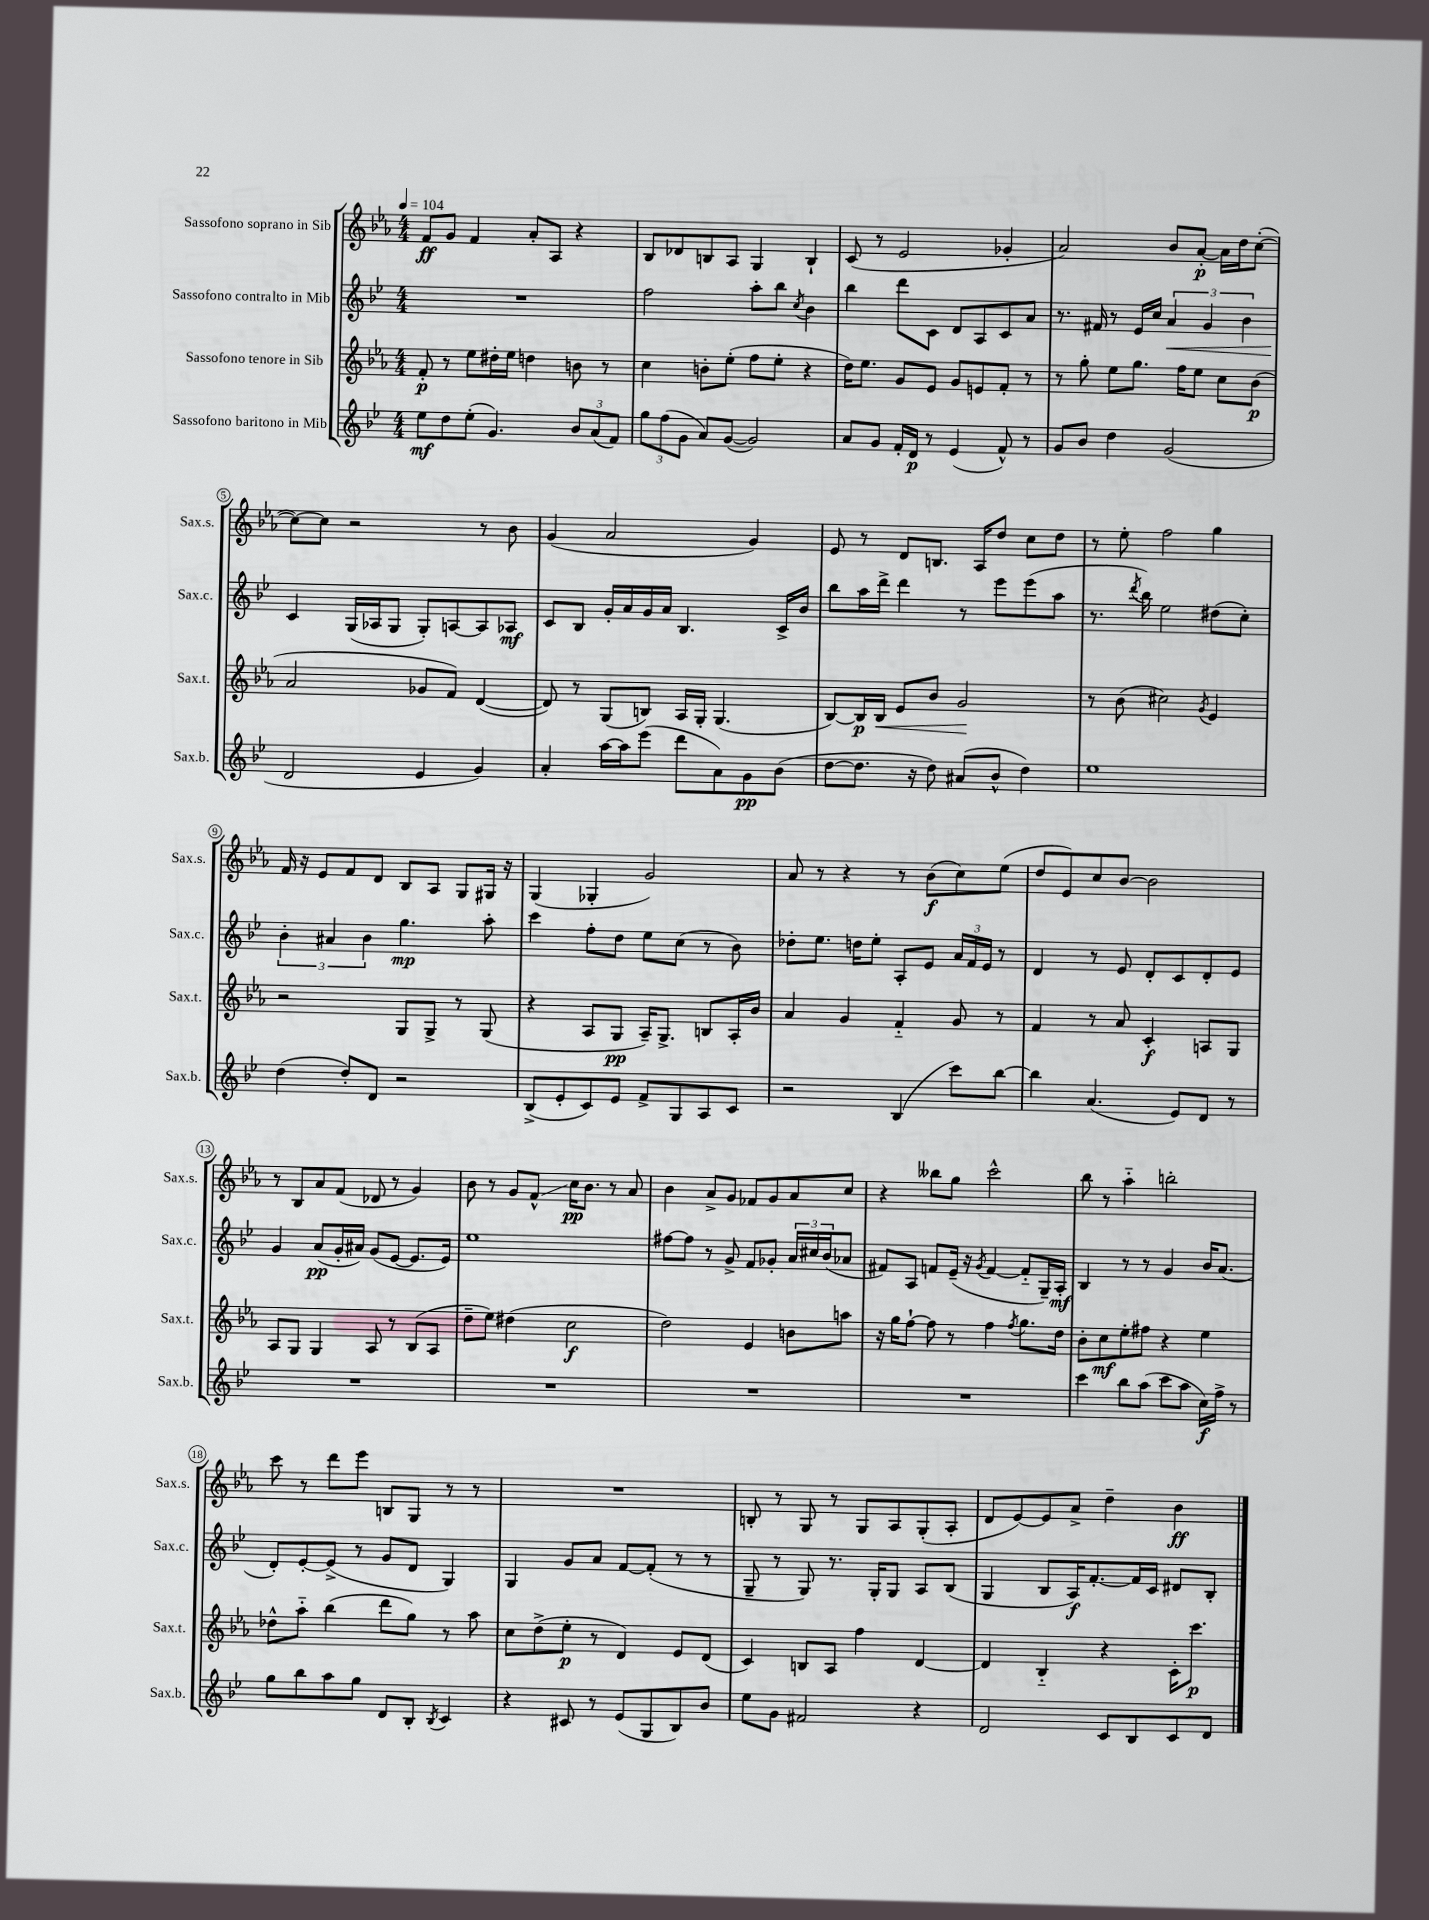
<<
\new StaffGroup <<
\new Staff = "s0" \with { instrumentName = "Sassofono soprano in Sib" shortInstrumentName = "Sax.s." } {
    \clef treble \key ees \major \numericTimeSignature \time 4/4 \tempo 4 = 104
    f'8\ff g'8 f'4 aes'8-. aes8 r4 |
    bes8 des'8 b8 aes8 g4 b4-! |
    c'8( r8 ees'2 ges'4-. |
    aes'2) bes'8 aes'8~-.\p aes'16 d''16 c''8~-.( |
    c''8~) c''8 r2 r8 bes'8 |
    g'4( aes'2 g'4) |
    ees'8 r8 d'8 b8. aes16 d''8 c''8 d''8 |
    r8 ees''8-. f''2 g''4 |
    f'16 r16 ees'8 f'8 d'8 bes8 aes8 g8 gis16 r16 |
    g4( ges4-. g'2) |
    aes'8 r8 r4 r8 bes'8\f( c''8) ees''8( |
    d''8 ees'8) c''8 bes'8~ bes'2 |
    r8 bes8 aes'8 f'8( des'8 r8 g'4) |
    bes'8 r8 g'8 f'8-^\glissando c''16\pp bes'8. r8 aes'8 |
    bes'4 aes'8-> g'8 fes'8 g'8 aes'8 c''8 |
    r4 beses''8 g''8 c'''2-^ |
    bes''8 r8 aes''4-_ b''2-. |
    c'''8 r8 d'''8 ees'''8 b8 g8 r8 r8 |
    R1 |
    b8-. r8 g8 r8 g8 aes8 g8-.( aes8-. |
    d'8 ees'8~) ees'8 aes'8-> d''4-- bes'4\ff \bar "|." |
}
\new Staff = "s1" \with { instrumentName = "Sassofono contralto in Mib" shortInstrumentName = "Sax.c." } {
    \clef treble \key bes \major \numericTimeSignature \time 4/4
    R1 |
    f''2 a''8-. bes''8 \acciaccatura { c''8 } bes'4 |
    bes''4 d'''8 c'8 d'8 a8 c'8 a'8 |
    r8. fis'16 r8 ees'16 c''16 \tuplet 3/2 { a'4\< g'4 bes'4 } |
    c'4\! g16( aes16 g8 g8-.) a8~ a8 aes8\mf |
    c'8 bes8 g'16-. a'16 g'16 a'16 bes4. c'16-> bes'16 |
    bes''8 a''16 d'''16-> d'''4 r8 ees'''8 ees'''8( a''8 |
    r8. \acciaccatura { d'''8 } bes''16) ees''2 dis''8( c''8-.) |
    \tuplet 3/2 { bes'4-. ais'4 bes'4 } g''4.\mp a''8-. |
    c'''4 f''8-. d''8 ees''8 c''8( r8 bes'8) |
    des''8-. ees''8. d''16 ees''8-. a8-. ees'8 \tuplet 3/2 { a'16 f'16 ees'16 } r8 |
    d'4 r8 ees'8 d'8-. c'8 d'8-. ees'8 |
    g'4 a'8\pp( g'16-. ais'16) g'8( ees'8~ ees'8. ees'16) |
    ees''1 |
    fis''8~ fis''8 r8 g'8-> f'8 ges'8-. \tuplet 3/2 { a'16 cis''16 bes'16( } aes'8 |
    fis'8) a8 f'8 ees'16--( r16 \acciaccatura { g'8 } f'4~ f'8-_ g16--) a16-.\mf |
    bes4 r8 r8 g'4 bes'16 a'8.( |
    d'8-.) ees'8~-. ees'8->( r8 g'8 d'8 g4) |
    g4 g'8 a'8 f'8~ f'8-.( r8 r8 |
    g8-- r8 g8) r8. g16-. g8 a8 bes8( |
    g4 bes8 a16\f) f'8.~-. f'16 c'16 dis'8 bes8-. \bar "|." |
}
\new Staff = "s2" \with { instrumentName = "Sassofono tenore in Sib" shortInstrumentName = "Sax.t." } {
    \clef treble \key ees \major \numericTimeSignature \time 4/4
    f'8-.\p r8 ees''8 dis''16-. ees''16 d''4 b'8 r8 |
    c''4 b'8-. ees''8-.( f''8 ees''8-. r4 |
    d''16) ees''8. g'8 ees'8 g'8 e'8 f'8-. r8 |
    r8 g''8-. ees''8 g''8. f''16 ees''8 c''8 bes'8\p( |
    aes'2 ges'8 f'8) d'4~( |
    d'8) r8 g8( b8) aes16 g16-. g4.( |
    bes8~) bes16\p bes16\< ees'8 bes'8 g'2\! |
    r8 bes'8( cis''2) \acciaccatura { g'8 } ees'4 |
    r2 g8 g8-> r8 g8( |
    r4 aes8 g8\pp aes16--) g8.-> b8 aes16-. bes'16 |
    aes'4 g'4 f'4-_ g'8 r8 |
    f'4 r8 aes'8 c'4-.\f a8 g8 |
    aes8 g8 g4 aes8 r8 bes8( aes8 |
    d''8-- ees''8) dis''4( c''2\f |
    d''2) ees'4 b'8 a''8 |
    r16 g''16 f''8~-! f''8 r8 f''4 \acciaccatura { f''8 } g''8. d''16 |
    bes'8-. c''8\mf ees''8-. fis''8 r4 ees''4 |
    des''8-^ aes''8-_ bes''4( d'''8 g''8) r8 aes''8 |
    c''8 d''8->( ees''8-.\p r8 d'4) ees'8 d'8( |
    c'4) b8 aes8 f''4 d'4~ |
    d'4 bes4-_ r4 c'16-. c'''8.\p \bar "|." |
}
\new Staff = "s3" \with { instrumentName = "Sassofono baritono in Mib" shortInstrumentName = "Sax.b." } {
    \clef treble \key bes \major \numericTimeSignature \time 4/4
    ees''8\mf d''8 ees''8-.( g'4.) \tuplet 3/2 { bes'8 a'8( f'8) } |
    \tuplet 3/2 { g''8 f''8( g'8 } a'8) g'8~( g'2) |
    a'8 g'8 f'16-. d'16\p r8 ees'4( f'8-^) r8 |
    g'8 bes'8 d''4 g'2( |
    d'2 ees'4 g'4) |
    a'4-. a''16~ a''16 ees'''8( d'''8 a'8) g'8\pp bes'8( |
    d''8~ d''8. r16 d''8) ais'8( bes'8-^ d''4) |
    ees''1 |
    d''4( d''8-.) d'8 r2 |
    bes8->( ees'8-. c'8) ees'8 f'8-> g8 a8 c'8 |
    r2 bes4( c'''8) bes''8~ |
    bes''4 a'4.( ees'8) d'8 r8 |
    R1 |
    R1 |
    R1 |
    R1 |
    c'''4 bes''8 a''8( c'''8 a''8 c''16\f) f''16-> r8 |
    g''8 bes''8 a''8 g''8 d'8 bes8-. \acciaccatura { bes8 } c'4 |
    r4 cis'8 r8 ees'8( g8 bes8) bes'8 |
    ees''8 g'8 fis'2 r4 |
    d'2 c'8 bes8 c'8 d'8 \bar "|." |
}
>>
>>
\layout { \context { \Score \override BarNumber.stencil = #(make-stencil-circler 0.1 0.3 ly:text-interface::print) } }
